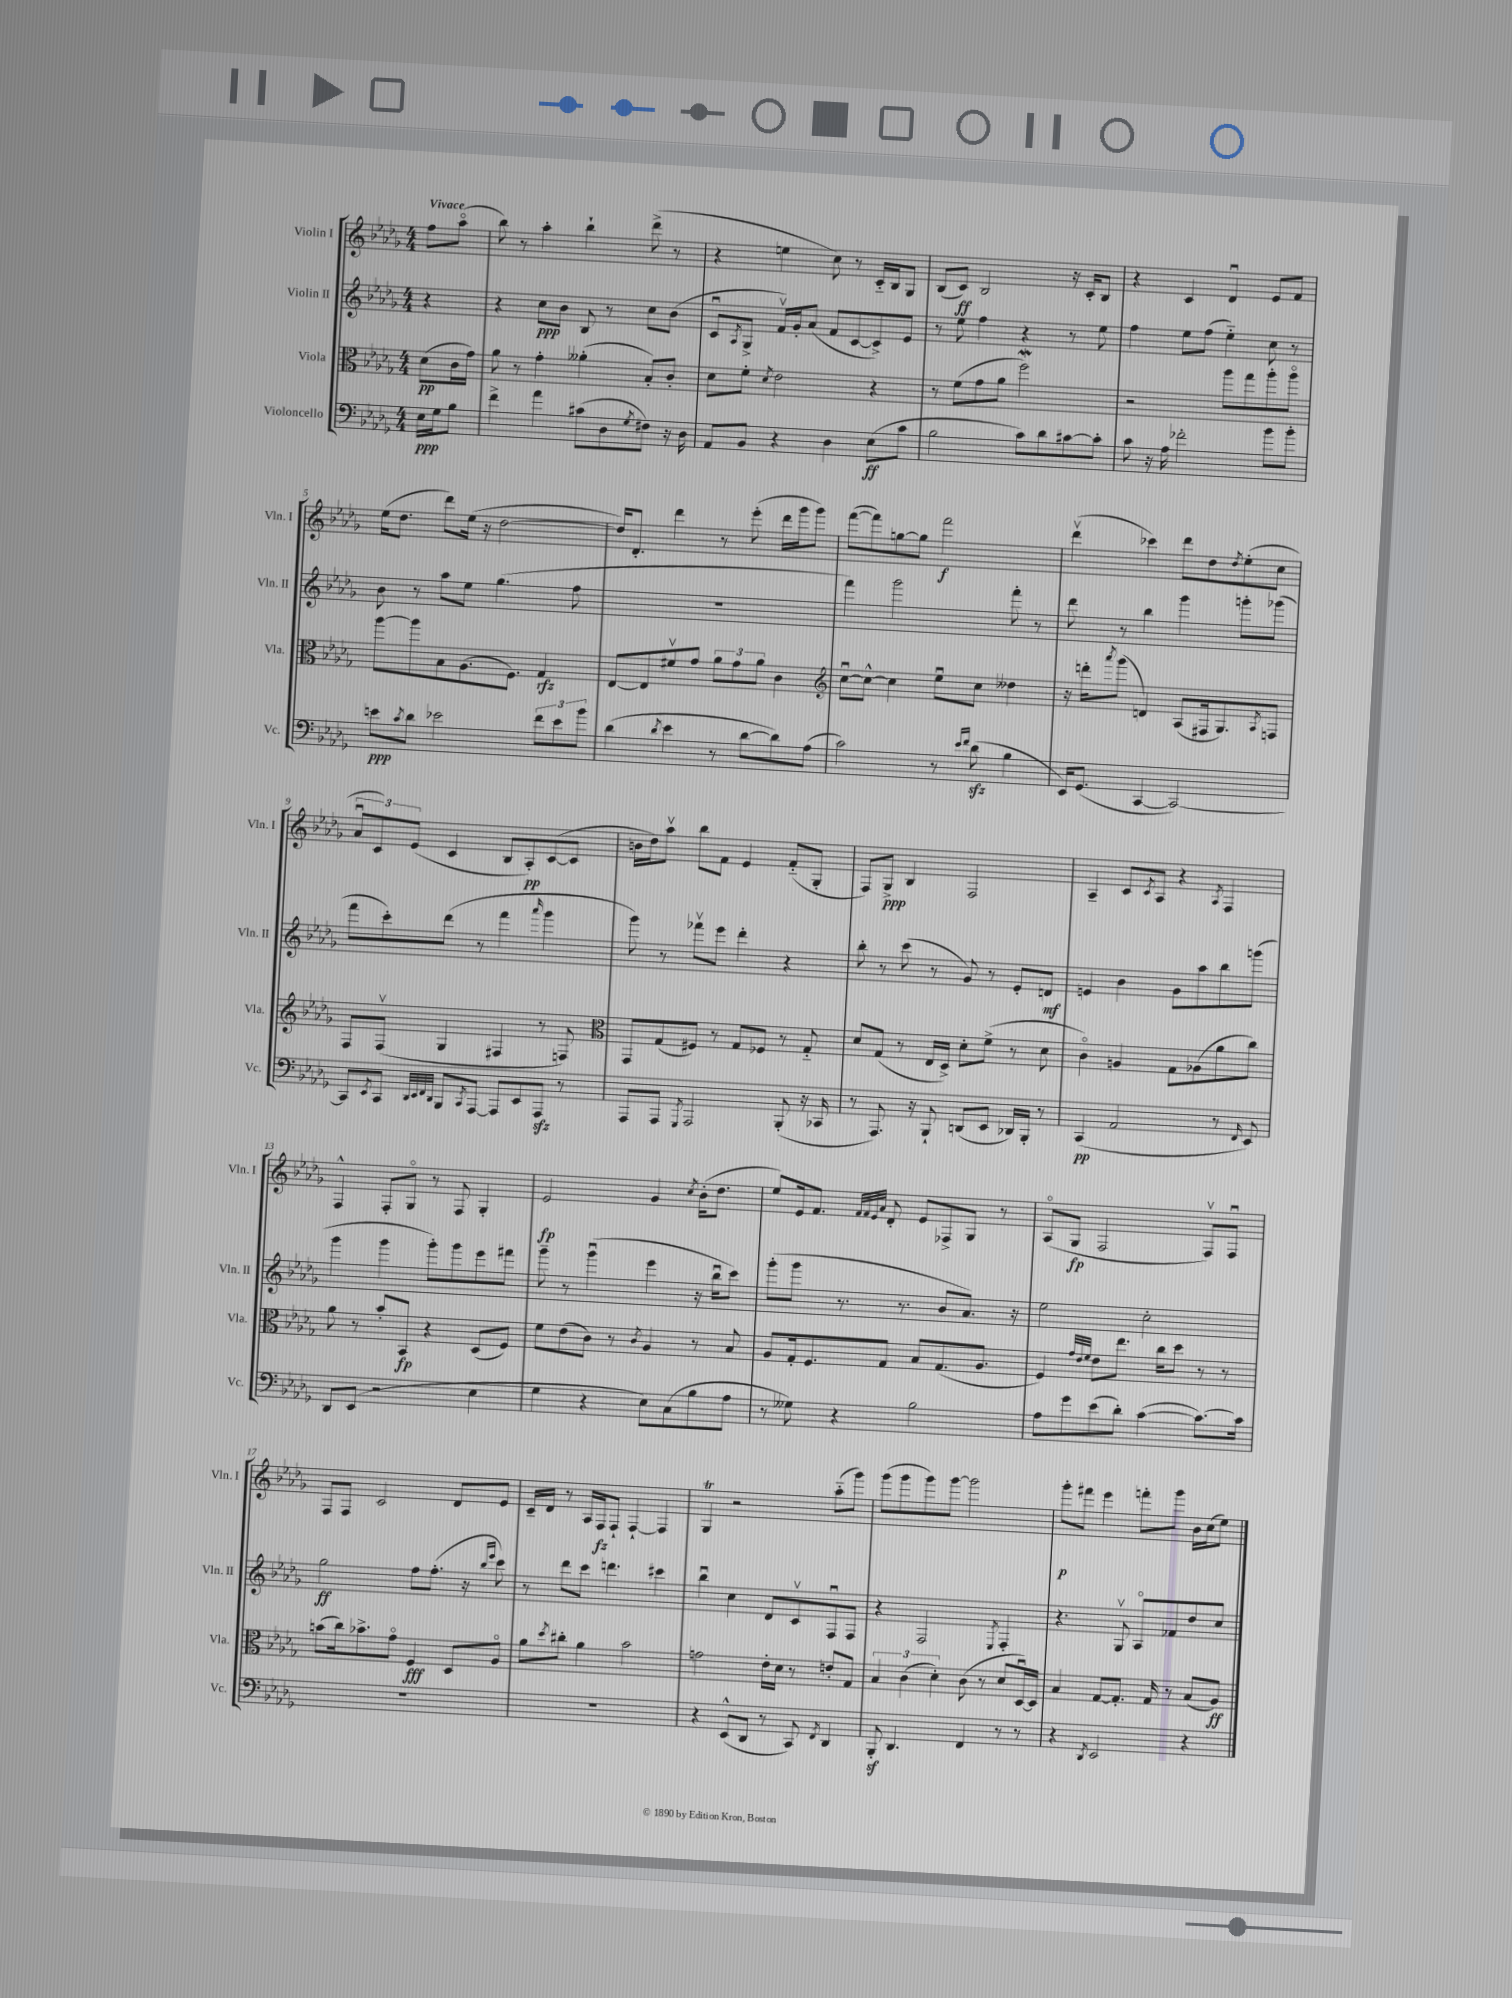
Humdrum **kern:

**kern	**kern	**kern	**kern
*staff4	*staff3	*staff2	*staff1
*clefF4	*clefC3	*clefG2	*clefG2
*k[b-e-a-d-g-]	*k[b-e-a-d-g-]	*k[b-e-a-d-g-]	*k[b-e-a-d-g-]
*M4/4	*M4/4	*M4/4	*M4/4
16E-	(8d-	4r	8ff
16G-	.	.	.
8B-	16c	.	(8aa-o
.	16g-)	.	.
=	=	=	=
4f^	8a-	4r	8bb-)
.	8r	.	8r
4a-	4g-'	8cc	4aa-'
.	.	8b-	.
(8c#	(4a--'	8B-	4bb-`
8D-	.	8r	.
8qG-	.	.	.
8F#)	8B-')	8cc	(8ddd-^
16r	8c'	(8b-	8r
16D-	.	.	.
=	=	=	=
8AA-	8d-	8cu	4r
.	.	8qA-	.
8BB-	8f'	8G-^	.
.	8qd-	.	.
4r	2e-	16fv)	4ee
.	.	16g-'	.
.	.	(8a-	.
4D-	.	8f	8cc)
.	.	[8c	8r
(8E-	4r	8c^])	16c'~
.	.	.	16B-
8c	.	8e-	8G-
=	=	=	=
2B-	8r	8r	(8B-
.	(8f	8ee-	8c)
.	8g-	4ff	2B-
.	8a-	.	.
8c)	2ff)	4r	.
8d-	.	.	.
[8c#	.	8r	16r
.	.	.	16c'
8c#']	.	8ee-	8B-
=	=	=	=
8c	2r	4ff	4r
16r	.	.	.
16A-	.	.	.
2f-'	.	8ee-	4c
.	.	(8ff	.
.	8aa-	4ee-'~)	4d-u
.	8gg-	.	.
8b-	8aa-'	8cc	8e-
8b-'	8aa-o	8r	8f
=	=	=	=
8e	[8aa-	8b-	(16ee-
.	.	.	8.dd-
8qc	.	.	.
8d-	8aa-]	8r	.
2e-	8B-	8aa-	8ddd-)
.	(8.A-	8ee-	(16ee-
.	.	.	16r
.	.	(4.gg-	[2dd-
.	8.F)	.	.
12f	4G-	.	.
12e-	.	.	.
.	.	8ff	.
12b-	.	.	.
=	=	=	=
(4d-	[8E-	1r	16dd-])
.	.	.	8.d-'
.	8E-]	.	.
8qd-	.	.	.
4e-	8f#v	.	4ddd-
.	8g-	.	.
8r	12a-	.	8r
.	12g-	.	.
[8d-	.	.	(8eee-'
.	12a-	.	.
8d-])	4c	.	16ddd-
.	.	.	16ggg-
(8A-	.	.	8ggg-)
=	=	=	=
*	*clefG2	*	*
2c)	[8ccu	4fff)	([8fff
.	8cc^^_	.	8fff])
.	4cc]	2ggg-	[8gg
.	.	.	8gg]
8r	8ee-u	.	2fff
16qqe-	.	.	.
16qqf	.	.	.
(8d-	8cc	.	.
4B-	4dd--	8fff'	.
.	.	8r	.
=	=	=	=
16EE-)	16r	8ddd-	(4ddd-v
(8.GG-	16ddd'	.	.
.	8qaaa-	.	.
.	(8ggg-	8r	.
[4CC	4d)	4bb-	4ccc-)
2CC_)	(8A-	4ggg-	8ddd-
.	16F#	.	8dd-
.	8.G-)	.	.
.	.	.	8qdd-
.	.	8ggg'	(8ee-'
.	8qA-	.	.
.	8F	(8ggg-	8cc
=	=	=	=
8CC]	8F	8fff	12a-u
.	.	.	12c)
8qEE-	.	.	.
8CC	(8Fv	8ccc')	.
.	.	.	(12e-
32qqDD-	.	.	.
32qqEE-	.	.	.
32qqFF	.	.	.
32qqDD-	.	.	.
8BBB-	4G-	(8ddd-	4c
8qCC	.	.	.
[8AAA-	.	8r	.
8AAA-]	4F#	4fff	8B-
8EE-	.	.	8A-')
.	.	16qqaaa-	.
8AAA-	8r	4ggg-	([8c
8r	8F)	.	8c]
=	=	=	=
*	*clefC3	*	*
8AAA-	8GG-	8ggg-)	16b
.	.	.	16dd-)
8AAA-	(8G-	8r	8aa-v
8qGGG-	.	.	.
2AAA-	8F#)	8fff-v	8bb-
.	8r	8eee-	8f
.	8G-	4ddd-'	4e-
.	8F-	.	.
(8BBB-'	8r	4r	(8f'~
16r	8G-'~	.	8G-'
16CC-	.	.	.
=	=	=	=
8r	8d-	8bb-'	8F)
8.AAA-)	(8G-	8r	8G-^
.	8r	(8ccc	4B-
16r	.	.	.
8BBB-`	16E-	8r	.
.	16D-^)	.	.
(8DD	8d-'	8g-)	2F
8EE-	(8f^	8r	.
16DD-)	8r	8e-'	.
16BBB-'	.	.	.
8r	8d-	8d	.
=	=	=	=
(4CC	4co)	4e	4A-~
2AA-	4A	4b-	8c
.	.	.	8qc
.	.	.	8A-
.	8G-	8g-	4r
.	(8A-	8aa-	.
.	.	.	8qA-
8r	8a-	8bb-	4F
16qqFF	.	.	.
8EE-)	8cc)	(8ggg	.
=	=	=	=
8DD-	8a-	4ggg-	4F^^
(8EE-	8r	.	.
2r	8b-'	4ggg-	8F'
.	8BB-	.	8G-o
.	4r	8ggg-')	8r
.	.	8ggg-	8F
4E-	(8D-	8eee-	4G-'
.	8F)	8fff#	.
=	=	=	=
4G-	8f	8ggg-~	2e-
.	(8e-	8r	.
4r	8c)	(4ggg-u	.
.	8r	.	.
.	8qc	.	.
8E-)	4A-	4eee-	4g-
(8C	.	.	.
.	.	.	8qcc
8B-	8r	16r	(16b-'
.	.	16bb-u	8.dd-
8A-	8B-	8ccc)	.
=	=	=	=
8r	8A-	(8ggg-'	8ee-)
8G--)	16G-'	8ggg-	16e-
.	8.F	.	8.f
4r	.	8.r	.
.	.	.	32qqf
.	.	.	32qqf
.	.	.	32qqe-
.	.	.	32qqa-
.	8G-	.	8d-'
.	.	8.r	.
2B-	8B-	.	8e-
.	(8.G-	8b-	8F-^
.	.	8.a-)	8G-
.	8.A-	.	.
.	.	.	8r
.	.	16r	.
=	=	=	=
8A-	4F)	2ee-	(8A-o
8g-	.	.	8G-
.	32qqg-	.	.
.	32qqe-	.	.
.	32qqf	.	.
(8e-	8e-	.	2F
8d-')	8.ee-	.	.
([4c	.	2cc'	.
.	16cc	.	.
.	8dd-	.	.
8.c_)	8r	.	8Fv)
.	8r	.	8Fu
16c]	.	.	.
=	=	=	=
1r	(8b	2gg-	8F
.	16cc)	.	8F
.	8.b-^	.	.
.	.	.	2c
.	8g-o	.	.
.	4F	8ff	.
.	.	(8.ff'	.
.	8D-	.	8d-
.	.	16r	.
.	.	16qqbb-	.
.	.	16qqeee-	.
.	8A-o	8ccc)	8e-
=	=	=	=
1r	8a-	8r	16c~
.	.	.	16d-
.	8qdd-	.	.
.	8cc#'	8ddd-	8r
.	4a-	8ccc	16A-
.	.	.	16F
.	.	4.ddd	8F`
.	2b-	.	[4F`
.	.	4ccc#	4F]
=	=	=	=
4r	2g	4bb-u	4G-
(8EE-^^	.	4cc	2r
8DD-	.	.	.
8r	16e-'	8d-	.
.	16d-	.	.
8CC)	8r	8cv	.
8qFF	.	.	.
4DD-	8e'	8Fu	(8aa-'~
.	8G-	8F	8ggg-)
=	=	=	=
8BBB-'	6B-	4r	(8ggg-
4.DD-	.	.	8ggg-
.	(6c	.	.
.	.	2F	8ggg-)
.	6d-')	.	.
.	.	.	[8ggg-
4FF	(8c	.	2ggg-]
.	8r	.	.
.	.	8qE-	.
8r	8d-	4F'	.
8r	[16D-u)	.	.
.	16D-]	.	.
=	=	=	=
4r	4B-	4.r	8ggg-'
.	.	.	8fff#
8qDD-	.	.	.
2EE-	[8G-	.	4eee-
.	8.G-']	8G-v	.
.	.	8A-o	8fff'
.	16G-	.	.
.	8r	8f-	8ggg-
4r	(8B-	8dd-	16b-
.	.	.	(16cc
.	8A-)	8cc	8ee-)
==	==	==	==
*-	*-	*-	*-
